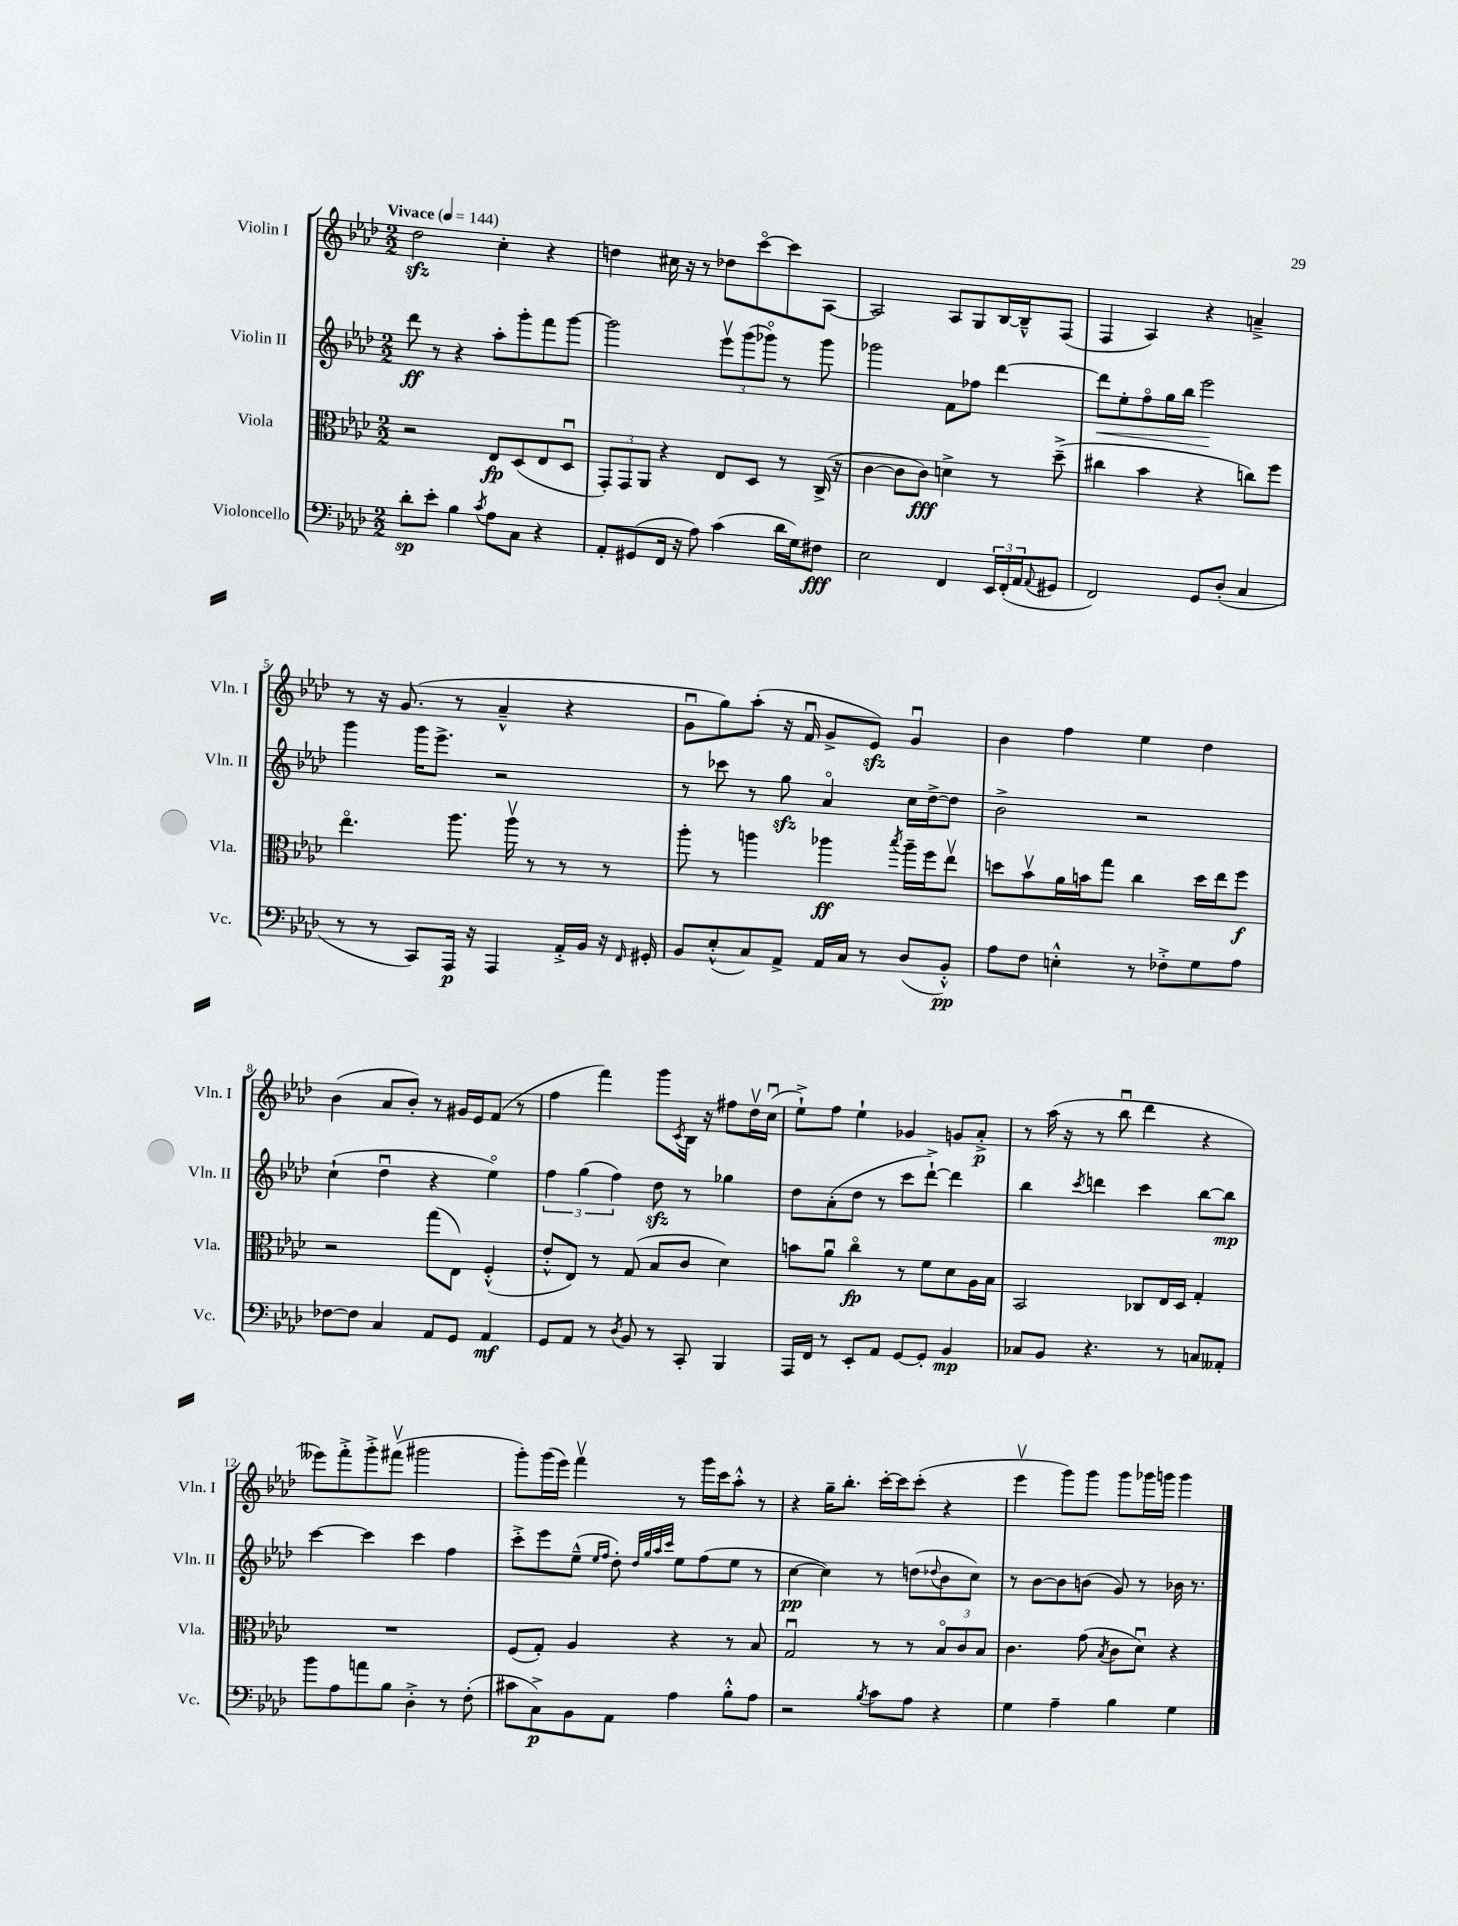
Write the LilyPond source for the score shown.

<<
\new StaffGroup <<
\new Staff = "s0" \with { instrumentName = "Violin I" shortInstrumentName = "Vln. I" } {
    \clef treble \key aes \major \numericTimeSignature \time 2/2 \tempo "Vivace" 4 = 144
    des''2\sfz c''4-. r4 |
    d''4 cis''16 r16 r8 des''8 c'''8~\flageolet c'''8 aes8~ |
    aes2 aes8 g8 bes16~ bes16---^ f8( |
    f4 aes4) r4 a'4---> |
    r8 r16 g'8.( r8 aes'4---^ r4 |
    g'8\downbow g''8) aes''8-.( r16 f'16\downbow g'8-> ees'8\sfz) g'4\downbow |
    bes'4 f''4 ees''4 des''4 |
    bes'4( aes'8 bes'8-.) r8 gis'16 ees'16 f'8( r8 |
    f''4 f'''4) g'''8 \acciaccatura { c'8 } bes16 r16 fis''8 des''16\upbow c''16\downbow( |
    ees''8-!->) f''8 ees''4-! ges'4 g'8 aes'8-.->\p |
    r8 aes''16( r16 r8 bes''8\downbow des'''4 r4 |
    eeses'''8) f'''8-.-> g'''8-.-> fis'''8\upbow( gis'''2 |
    g'''8-.) g'''16( ees'''16) f'''4\upbow r8 g'''16 c'''16 aes''8-.-^ r8 |
    r4 g''16-- bes''8.-. c'''16~-. c'''16 c'''8-.( r4 |
    ees'''4\upbow g'''8) g'''8 g'''8 ges'''16 g'''16 g'''4 \bar "|." |
}
\new Staff = "s1" \with { instrumentName = "Violin II" shortInstrumentName = "Vln. II" } {
    \clef treble \key aes \major \numericTimeSignature \time 2/2
    des'''8\ff r8 r4 aes''8-. g'''8-. f'''8 g'''8~ |
    g'''2 \tuplet 3/2 { ees'''8\upbow g'''8( ges'''8\flageolet) } r8 ges'''8 |
    ges'''2 f'8 fes''8 des'''4~ |
    des'''8\< ees''8-. f''8\flageolet g''16 bes''16 ees'''2\! |
    g'''4 g'''16 ees'''8.-> r2 |
    r8 ces'''8 r8 g''8\sfz aes'4\flageolet c''16 des''16~-> des''8 |
    bes'2-> r2 |
    c''4-!( des''4\downbow r4 ees''4\flageolet) |
    \tuplet 3/2 { f''4 g''4( f''4) } des''8\sfz r8 ges''4 |
    des''8 aes'8-.( des''8 r8 c'''8 des'''8~-!->) des'''4 |
    bes''4 \acciaccatura { c'''8 } d'''4 c'''4 bes''8~ bes''8\mp |
    c'''4~ c'''4 c'''4 f''4 |
    c'''8-.-> ees'''8 ees''8---^( \grace { ees''16 f''16 } des''8-.) \grace { des''32 g''32 aes''32 c'''32 } ees''8 f''8( ees''8 r8 |
    c''4~\pp c''4) r8 d''8( \appoggiatura { des''8 } bes'8 c''8) |
    r8 bes'8~ bes'8 b'8( g'8) r8 bes'16 r8. \bar "|." |
}
\new Staff = "s2" \with { instrumentName = "Viola" shortInstrumentName = "Vla." } {
    \clef alto \key aes \major \numericTimeSignature \time 2/2
    r2 ees8\fp des8( ees8 des8\downbow |
    \tuplet 3/2 { g,8-.) g,8 aes,8 } r4 ees8 des8 r8 c16->( r16 |
    c'4~ c'8 c'8\fff) d'4-> r8 des''8--->( |
    cis''4 bes'4 r4 c''8) f''8 |
    ees''4.\flageolet aes''8. aes''16\upbow r8 r8 r8 |
    aes''8-. r8 a''4 aes''4\ff \acciaccatura { bes''8 } aes''16-- f''16 ees''8\upbow |
    d''8 bes'8\upbow aes'16 b'16 g''8 c''4 d''16 ees''16 f''8\f |
    r2 g''8( ees8) f4-.-^( |
    ees'8-.-^ ees8) r8 g8( bes8 c'8 des'4) |
    b'8 aes'8\downbow c''4\flageolet\fp r8 f'8 des'8 aes16 bes16 |
    bes,2 ces8 ees16 des16 g4-. |
    R1 |
    f8( g8-.) aes4 r4 r8 bes8 |
    g2\downbow r8 r8 \tuplet 3/2 { bes8\flageolet c'8 bes8 } |
    c'4. g'8( \acciaccatura { bes8 } c'8 des'8\downbow) r4 \bar "|." |
}
\new Staff = "s3" \with { instrumentName = "Violoncello" shortInstrumentName = "Vc." } {
    \clef bass \key aes \major \numericTimeSignature \time 2/2
    des'8-.\sp ees'8-. bes4 \acciaccatura { c'8 } aes8 c8 r4 |
    aes,8-. gis,8( f,16 r16 aes8) c'4( des'16 g16) fis8\fff |
    ees2 f,4 \tuplet 3/2 { ees,16 f,16-.( aes,16 } \appoggiatura { aes,8 } gis,8 |
    f,2) g,8 des8-.( c4 |
    r8 r8 c,8) aes,,16\p r16 aes,,4 aes,16-.-> bes,16 r16 \grace { f,16 } gis,16-. |
    bes,8 ees8-.-^( c8) aes,8-> aes,16 c16 r8 des8( bes,8-.-^\pp) |
    aes8 f8 e4-.-^ r8 fes8-.-> g8 aes8 |
    fes8~ fes8 c4 aes,8 g,8 aes,4\mf |
    g,8 aes,8 r8 \acciaccatura { des8 } bes,8 r8 c,8-. bes,,4 |
    aes,,16 f,16 r8 ees,8-. aes,8 g,8~ g,8-. bes,4\mp |
    ces8 bes,8 r4. r8 c8 aeses,8-. |
    bes'8 aes8 a'8 bes8 des4-.-> r8 f8-.( |
    cis'8 c8->\p) bes,8 aes,8 aes4 bes8-.-^ aes8 |
    r2 \acciaccatura { bes8 } c'8 aes8 r4 |
    g4 aes4-- bes4 g4 \bar "|." |
}
>>
>>
